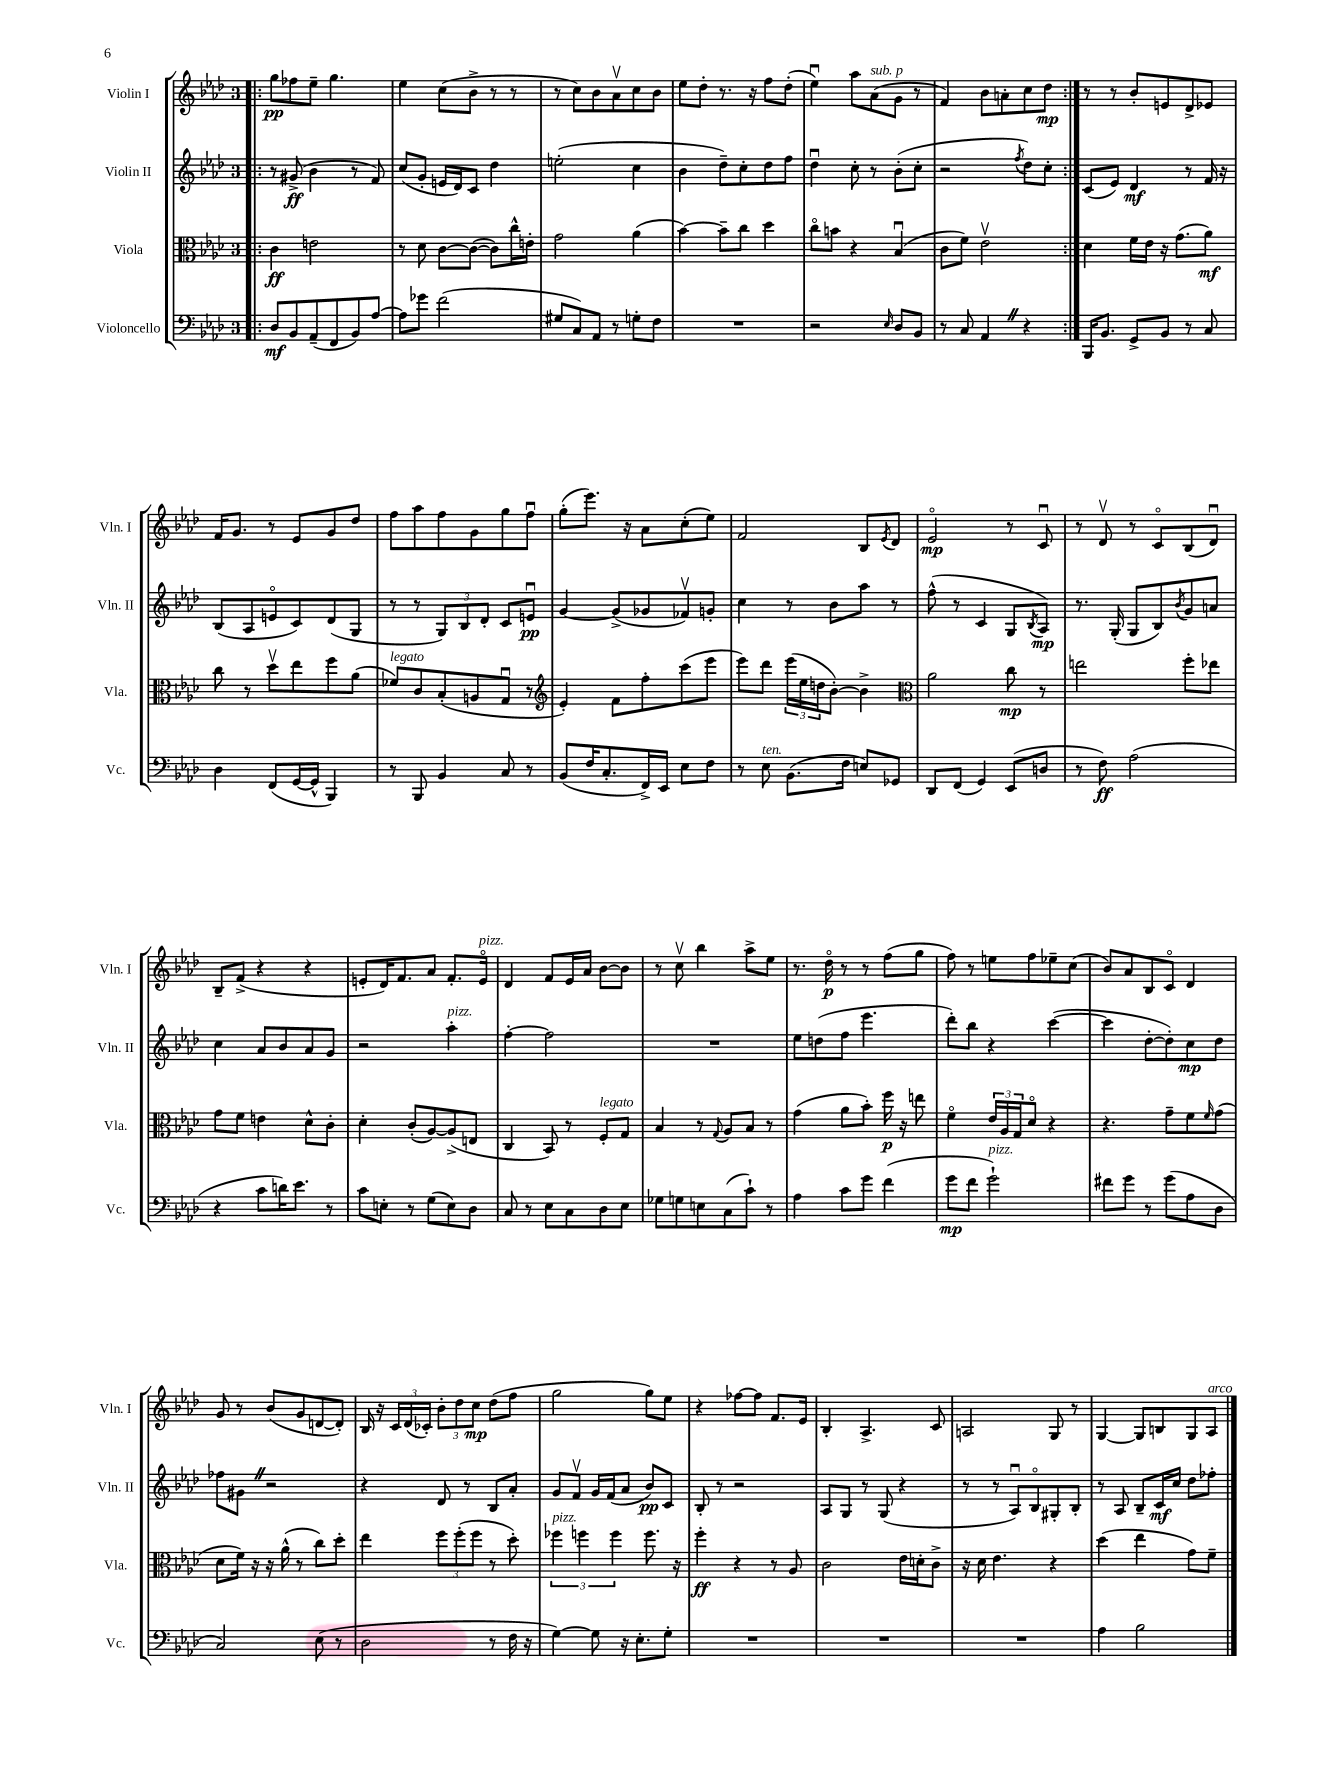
<<
\new StaffGroup <<
\new Staff = "s0" \with { instrumentName = "Violin I" shortInstrumentName = "Vln. I" } {
    \clef treble \key aes \major \once \override Staff.TimeSignature.style = #'single-digit \time 3/4
    \repeat volta 2 { \bar ".|:" g''8\pp fes''8 ees''8-- g''4. |
    ees''4 c''8( bes'8-> r8 r8 |
    r8 c''8) bes'8 aes'8\upbow c''8 bes'8 |
    ees''8 des''8-. r8. r16 f''8 des''8-.( |
    ees''4\downbow) aes''8 aes'8^\markup { \italic "sub. p" }( g'8 r8 |
    f'4) bes'8 a'8-. c''8 des''8\mp | }
    r8 r8 bes'8-. e'8 des'8-> ees'8 |
    f'16 g'8. r8 ees'8 g'8 des''8 |
    f''8 aes''8 f''8 g'8 g''8 f''8\downbow |
    g''8-.( ees'''8.) r16 aes'8 c''8-.( ees''8) |
    f'2 bes8 \acciaccatura { ees'8 } des'8 |
    ees'2\flageolet\mp r8 c'8\downbow |
    r8 des'8\upbow r8 c'8\flageolet bes8( des'8\downbow) |
    bes8-- f'8->( r4 r4 |
    e'8-. des'16) f'8. aes'8 f'8.-. e'16\flageolet^\markup { \italic "pizz." } |
    des'4 f'8 ees'16 aes'16 bes'8~ bes'8 |
    r8 c''8\upbow bes''4 aes''8-> ees''8 |
    r8. des''16\flageolet\p r8 r8 f''8( g''8 |
    f''8) r8 e''8 f''8 ees''8-- c''8( |
    bes'8) aes'8 bes8 c'8\flageolet des'4 |
    g'8 r8 bes'8( g'8 d'8~ d'8-.) |
    bes16 r16 \tuplet 3/2 { c'16 des'16( ces'16-.) } \tuplet 3/2 { bes'8-. des''8 c''8\mp } des''8( f''8 |
    g''2 g''8) ees''8 |
    r4 fes''8~ fes''8 f'8. ees'16 |
    bes4-. aes4.-> c'8 |
    a2 g8 r8 |
    g4~ g8 b8 g8 aes8^\markup { \italic "arco" } \bar "|." |
}
\new Staff = "s1" \with { instrumentName = "Violin II" shortInstrumentName = "Vln. II" } {
    \clef treble \key aes \major \once \override Staff.TimeSignature.style = #'single-digit \time 3/4
    \repeat volta 2 { \bar ".|:" r8 gis'8->\ff( bes'4 r8 f'8) |
    c''8( g'8-. e'16 des'16) c'8 des''4 |
    e''2-.( c''4 |
    bes'4 des''8--) c''8-. des''8 f''8 |
    des''4\downbow c''8-. r8 bes'8-.( c''8-. |
    r2 \acciaccatura { f''8 } des''8) c''8-. | }
    c'8( ees'8) des'4\mf r8 f'16 r16 |
    bes8( aes8 e'8\flageolet c'8) des'8( g8 |
    r8 r8 \tuplet 3/2 { g8) bes8 des'8-. } c'8 e'8\downbow\pp |
    g'4~ g'8->( ges'8 fes'8\upbow) g'8-. |
    c''4 r8 bes'8 aes''8 r8 |
    f''8-^( r8 c'4 g8 \acciaccatura { bes8 } aes8\mp) |
    r8. g16-.( g8 bes8) \acciaccatura { bes'8 } g'8 a'8 |
    c''4 aes'8 bes'8 aes'8 g'8 |
    r2 aes''4-.^\markup { \italic "pizz." } |
    f''4~-. f''2 |
    R2. |
    ees''8 d''8( f''8 ees'''4. |
    des'''8-.) bes''8 r4 c'''4~( |
    c'''4 des''8~-. des''8-.) c''8\mp des''8 |
    fes''8 gis'8 \once \override BreathingSign.text = \markup { \musicglyph "scripts.caesura.straight" } \breathe r2 |
    r4 des'8 r8 bes8 aes'8-. |
    g'8 f'8\upbow g'16 f'16( aes'8 bes'8\pp) c'8 |
    bes8-. r8 r2 |
    aes8 g8 r8 g8( r4 |
    r8 r8 aes8\downbow) bes8\flageolet gis8-. bes8-. |
    r8 aes8 bes8-- c'16\mf c''16 des''8 fes''8-. \bar "|." |
}
\new Staff = "s2" \with { instrumentName = "Viola" shortInstrumentName = "Vla." } {
    \clef alto \key aes \major \once \override Staff.TimeSignature.style = #'single-digit \time 3/4
    \repeat volta 2 { \bar ".|:" c'4\ff e'2 |
    r8 des'8 c'8~ c'8~( c'8) c''16-^ e'16-. |
    g'2 aes'4( |
    bes'4~) bes'8-- c''8 des''4 |
    c''8\flageolet b'8 r4 bes4\downbow( |
    c'8 f'8) ees'2\upbow | }
    des'4 f'16 ees'16 r16 g'8.( aes'8\mf) |
    c''8 r8 des''8\upbow ees''8 f''8 aes'8( |
    fes'8^\markup { \italic "legato" }) c'8 bes8-.( a8 g8\downbow r8 |
    \clef treble ees'4-.) f'8 f''8-. c'''8( ees'''8 |
    ees'''8) des'''8 \tuplet 3/2 { ees'''16( ees''16 d''16 } bes'8~-.) bes'4-> |
    \clef alto aes'2 c''8\mp r8 |
    e''2 f''8-. ees''8 |
    g'8 f'8 e'4 des'8-^ c'8-. |
    des'4-. c'8-.( aes8~) aes8->( e8 |
    c4 bes,8) r8 f8-.^\markup { \italic "legato" } g8 |
    bes4 r8 \appoggiatura { g8 } aes8 bes8 r8 |
    g'4( aes'8 bes'8-.) f''16\p r16 e''8 |
    f'4\flageolet \tuplet 3/2 { ees'16 aes16 g16 } des'8\flageolet r4 |
    r4. g'8-- f'8 \grace { f'16 } g'8( |
    des'8 f'16) r16 r16 aes'16-^( r8 c''8) des''8-. |
    ees''4 \tuplet 3/2 { f''8 f''8-.( f''8 } r8 des''8-.) |
    \tuplet 3/2 { fes''4^\markup { \italic "pizz." } f''4 f''4 } f''8. r16 |
    f''4-.\ff r4 r8 aes8 |
    c'2 ees'16 d'16-. c'8-> |
    r16 des'16 ees'4. r4 |
    des''4( ees''4 g'8) f'8-- \bar "|." |
}
\new Staff = "s3" \with { instrumentName = "Violoncello" shortInstrumentName = "Vc." } {
    \clef bass \key aes \major \once \override Staff.TimeSignature.style = #'single-digit \time 3/4
    \repeat volta 2 { \bar ".|:" des8\mf bes,8 aes,8--( f,8 bes,8) aes8~ |
    aes8 ges'8 f'2( |
    gis8 c8) aes,8 r8 g8-. f8 |
    R2. |
    r2 \grace { ees16 } des8 bes,8 |
    r8 c8 aes,4 \once \override BreathingSign.text = \markup { \musicglyph "scripts.caesura.straight" } \breathe r4 | }
    bes,,16 bes,8. g,8-> bes,8 r8 c8 |
    des4 f,8( g,16~ g,16-^ bes,,4) |
    r8 bes,,8 bes,4 c8 r8 |
    bes,8( f16 c8.-. f,16->) ees,16 ees8 f8 |
    r8 ees8^\markup { \italic "ten." } bes,8.( f16 e8) ges,8 |
    des,8 f,8( g,4) ees,8( d8 |
    r8 f8\ff) aes2( |
    r4 c'8 d'16) ees'8. r8 |
    c'8 e8-. r8 g8( e8) des8 |
    c8 r8 ees8 c8 des8 ees8 |
    ges8 g8 e8 c8( c'8-!) r8 |
    aes4 c'8 g'8 f'4( |
    g'8\mp f'8 g'2-!^\markup { \italic "pizz." }) |
    fis'8 g'8 r8 g'8( aes8 des8 |
    c2) ees8( r8 |
    des2 r8 f16 r16 |
    g4~) g8 r16 ees8.-. g8-. |
    R2. |
    R2. |
    R2. |
    aes4 bes2 \bar "|." |
}
>>
>>
\layout { \context { \Score \remove "Bar_number_engraver" } }
